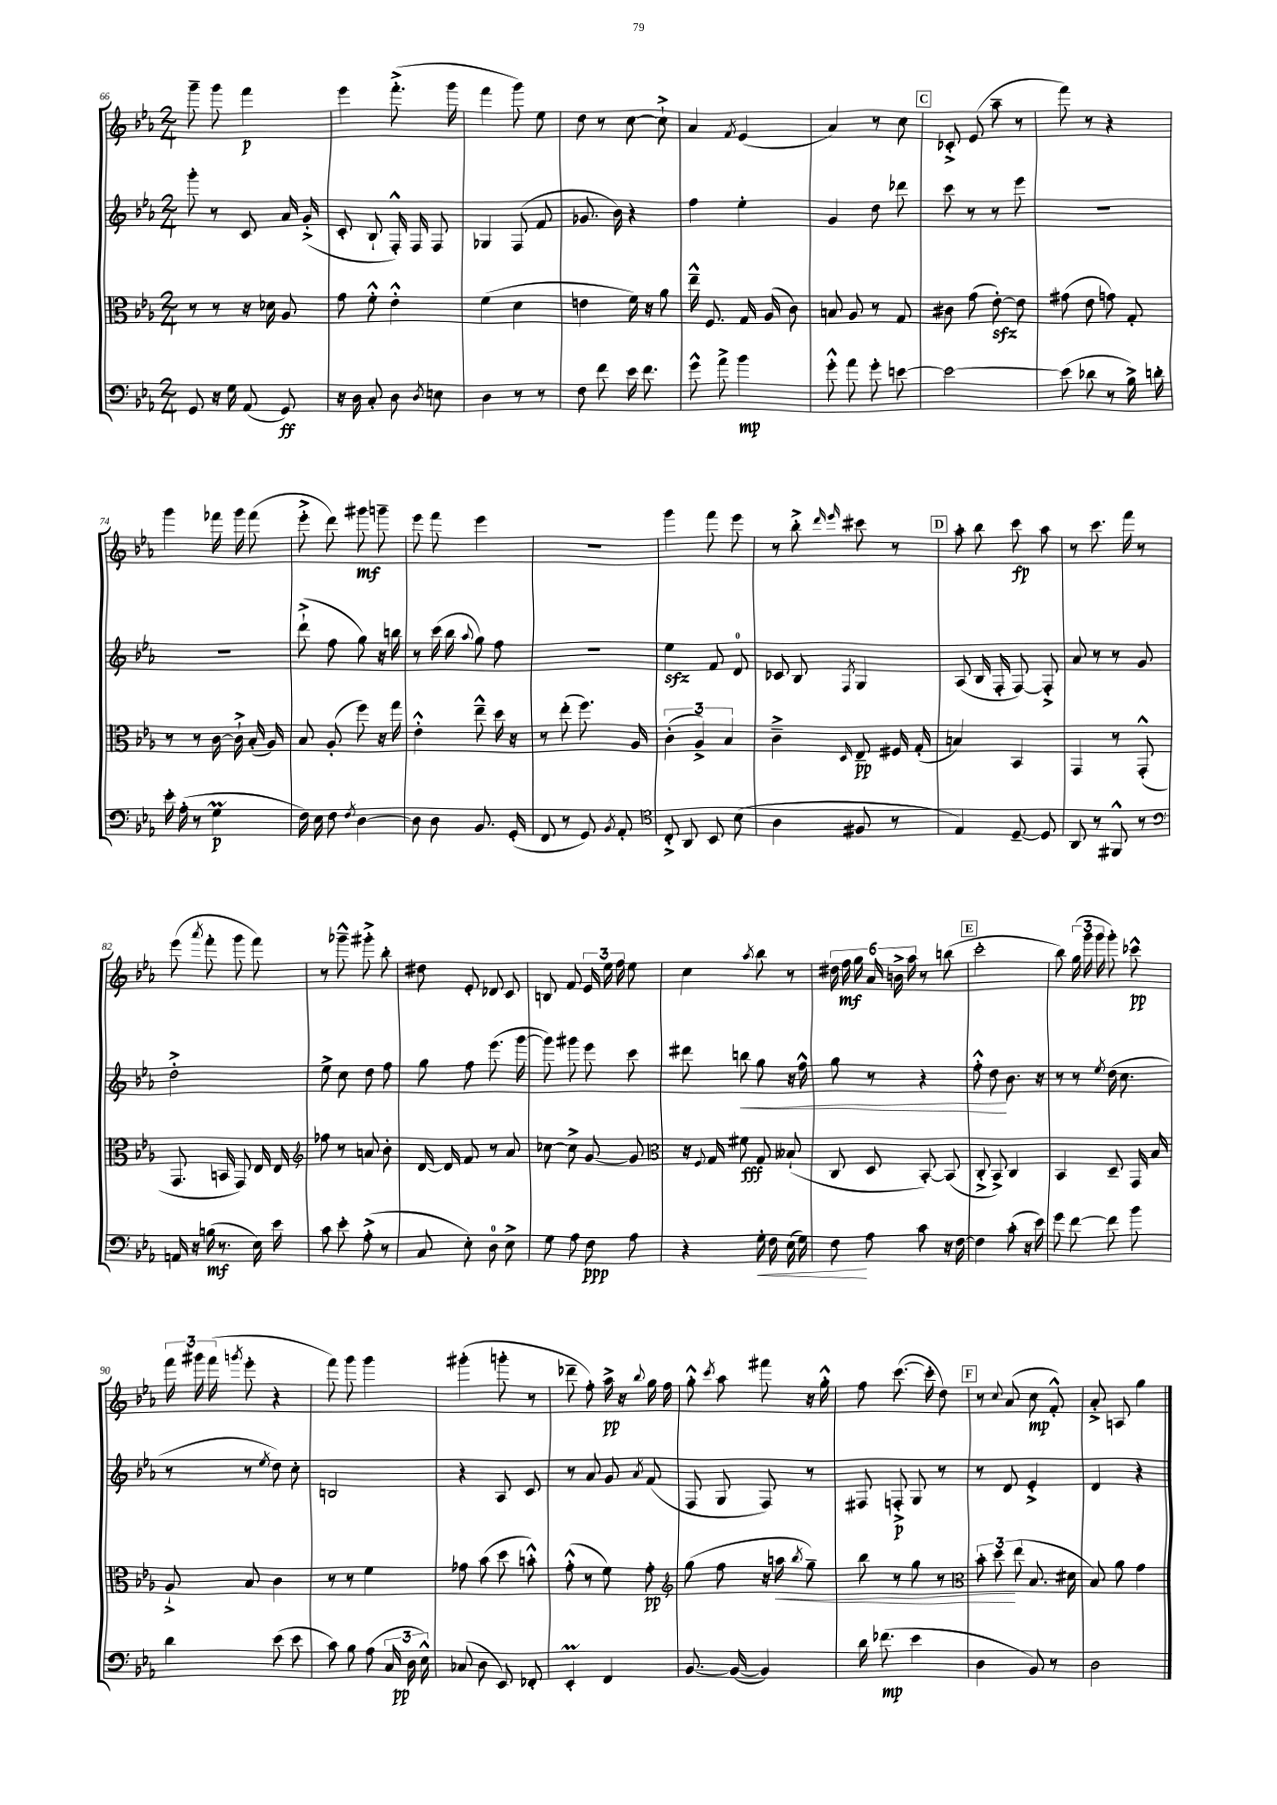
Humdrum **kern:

**kern	**dynam	**kern	**dynam	**kern	**dynam	**kern	**dynam
*part4	*part4	*part3	*part3	*part2	*part2	*part1	*part1
*staff4	*staff4	*staff3	*staff3	*staff2	*staff2	*staff1	*staff1
*clefF4	*	*clefC3	*	*clefG2	*	*clefG2	*
*k[b-e-a-]	*	*k[b-e-a-]	*	*k[b-e-a-]	*	*k[b-e-a-]	*
*M2/4	*	*M2/4	*	*M2/4	*	*M2/4	*
=66	=66	=66	=66	=66	=66	=66	=66
8GG/	.	8r	.	8ggg'\	.	8ggg~\	.
16r	.	8r	.	8r	.	8ggg\	.
16G\	.	.	.	.	.	.	.
(8AA-/	.	16r	.	8c/	.	4fff\	p
.	.	16d-X\	.	.	.	.	.
8GG/)	ff	8A-/	.	16a-/	.	.	.
.	.	.	.	(16g'^/	.	.	.
=67	=67	=67	=67	=67	=67	=67	=67
16r	.	8g\	.	8c'/	.	4eee-\	.
16D\	.	.	.	.	.	.	.
8C'/	.	8f'^^\	.	8B-`/	.	.	.
8D\	.	4e-'^^\	.	16F'^^/)	.	(8.fff'^\	.
.	.	.	.	16F/	.	.	.
8qD/	.	.	.	.	.	.	.
8En\	.	.	.	8F/	.	.	.
.	.	.	.	.	.	16ggg\	.
=68	=68	=68	=68	=68	=68	=68	=68
4D\	.	(4f\	.	4G-X/	.	4fff\	.
8r	.	4d\	.	(8F/	.	8ggg\)	.
8r	.	.	.	8f/	.	8ee-\	.
=69	=69	=69	=69	=69	=69	=69	=69
8F\	.	4en\	.	8.g-X/	.	8dd\	.
8f\	.	.	.	.	.	8r	.
.	.	.	.	16b-\)	.	.	.
16e-\	.	16f\)	.	4r	.	[8cc\	.
8.f\	.	16r	.	.	.	.	.
.	.	8a-\	.	.	.	8cc`^\]	.
=70	=70	=70	=70	=70	=70	=70	=70
8g^^\	.	16ee-~^^\	.	4ff\	.	4a-/	.
.	.	8.F/	.	.	.	.	.
8a-^\	.	.	.	.	.	.	.
.	.	.	.	.	.	8qf/	.
4b-\	mp	16G/	.	4ee-'\	.	(4e-/	.
.	.	(16A-/	.	.	.	.	.
.	.	8c\)	.	.	.	.	.
=71	=71	=71	=71	=71	=71	=71	=71
8g'^^\	.	8Bn/	.	4g/	.	4a-/)	.
8a-\	.	8A-/	.	.	.	.	.
8g'\	.	8r	.	8dd\	.	8r	.
[8en\	.	8G/	.	8ddd-X\	.	8cc\	.
!!LO:REH:place=s1:t=C
=72	=72	=72	=72	=72	=72	=72	=72
2e\_	.	8c#X\	.	8ccc\	.	8c-X'^/	.
.	.	(8g\	.	8r	.	(8e-/	.
.	.	[8e-zz'\)	.	8r	.	8aa-~\	.
.	.	8e-\]	.	8eee-\	.	8r	.
=73	=73	=73	=73	=73	=73	=73	=73
(8e\]	.	(8g#X\	.	2r	.	8fff\)	.
8d-X\	.	8e-\	.	.	.	8r	.
8r	.	8gn\)	.	.	.	4r	.
16B-^\)	.	8G'/	.	.	.	.	.
16dn'\	.	.	.	.	.	.	.
!!LO:LB:g=z
=74	=74	=74	=74	=74	=74	=74	=74
16e-'\	.	8r	.	2r	.	4ggg\	.
(16A-'\	.	.	.	.	.	.	.
8r	.	8r	.	.	.	.	.
4Gm\	p	[16c\	.	.	.	16fff-X\	.
.	.	16c`^\]	.	.	.	16ggg\	.
.	.	(16B-'/	.	.	.	(8fff-\	.
.	.	16A-/)	.	.	.	.	.
=75	=75	=75	=75	=75	=75	=75	=75
16F\)	.	8B-/	.	(8ddd`^\	.	8eee-'^\	.
16E-\	.	.	.	.	.	.	.
8F\	.	(8A-'/	.	8ff\	.	8ddd\)	.
8qF/	.	.	.	.	.	.	.
[4D\	.	8ff\)	.	8gg\)	.	8ggg#X\	mf
.	.	16r	.	16r	.	8gggn~\	.
.	.	16gg\	.	16bbn\	.	.	.
=76	=76	=76	=76	=76	=76	=76	=76
8D\]	.	4e-'^^\	.	8r	.	8eee-\	.
8D\	.	.	.	(16ccc\	.	8fff\	.
.	.	.	.	16bb-\	.	.	.
.	.	.	.	8qqaa-/	.	.	.
8.BB-/	.	8ee-~^^\	.	8gg\)	.	4eee-\	.
.	.	16dd\	.	8ff\	.	.	.
(16GG'/	.	16r	.	.	.	.	.
=77	=77	=77	=77	=77	=77	=77	=77
8FF/	.	8r	.	2r	.	2r	.
8r	.	(8ee-'\	.	.	.	.	.
8GG/)	.	8.ff\)	.	.	.	.	.
8qBB-/	.	.	.	.	.	.	.
8AA-'/	.	.	.	.	.	.	.
.	.	16A-/	.	.	.	.	.
=78	=78	=78	=78	=78	=78	=78	=78
*clefC4	*	*	*	*	*	*	*
8C'^/	.	(6c'\	.	4ee-zz\	.	4ggg\	.
8AA-/	.	.	.	.	.	.	.
.	.	6A-^/)	.	.	.	.	.
8BB-/	.	.	.	8f/	.	8fff\	.
.	.	6B-/	.	.	.	.	.
(8B-\	.	.	.	8d/	.	8eee-\	.
=79	=79	=79	=79	=79	=79	=79	=79
4A-\	.	4c~^\	.	8c-X/	.	8r	.
.	.	.	.	8B-/	.	8bb-'^\	.
.	.	.	.	.	.	16qqddd/	.
.	.	16qqD/	.	8qF/	.	16qqeee-/	.
8F#X/	.	8E-~/	pp	4G/	.	8ccc#X\	.
8r	.	16F#X/	.	.	.	8r	.
.	.	(16G'/	.	.	.	.	.
!!LO:REH:place=s1:t=D
=80	=80	=80	=80	=80	=80	=80	=80
4E-/)	.	4Bn/)	.	(8A-/	.	8aa-'\	.
.	.	.	.	16B-/	.	8bb-\	.
.	.	.	.	16F'/	.	.	.
[8D~/	.	4BB-/	.	[8F/)	.	8ccc\	fp
8D/]	.	.	.	8F'^/]	.	8aa-\	.
=81	=81	=81	=81	=81	=81	=81	=81
8AA-/	.	4GG/	.	8a-/	.	8r	.
8r	.	.	.	8r	.	8.ccc\	.
8FF#X^^/	.	8r	.	8r	.	.	.
.	.	.	.	.	.	16fff\	.
8r	.	(8GG'^^/	.	8g/	.	8r	.
!!LO:LB:g=z
=82	=82	=82	=82	=82	=82	=82	=82
*clefF4	*	*	*	*	*	*	*
16AAn/	.	8.GG/	.	2dd'^\	.	(8eee-\	.
16r	.	.	.	.	.	.	.
.	.	.	.	.	.	8qaaa-/	.
(16Bn\	mf	.	.	.	.	8fff'\	.
8.r	.	16BBn/	.	.	.	.	.
.	.	8GG/)	.	.	.	8ggg\	.
16E-\)	.	16E-/	.	.	.	8fff\)	.
16e-\	.	16E-/	.	.	.	.	.
=83	=83	=83	=83	=83	=83	=83	=83
*	*	*clefG2	*	*	*	*	*
8c\	.	8ff-X\	.	8ee-^\	.	8r	.
8e-'\	.	8r	.	8cc\	.	8ggg-X~^^\	.
(8A-'^\	.	8an/	.	8dd\	.	8ggg#X'^\	.
8r	.	8b-'\	.	8ff\	.	8bb-'\	.
=84	=84	=84	=84	=84	=84	=84	=84
8C/	.	[16d/	.	8gg\	.	8dd#X\	.
.	.	16d/]	.	.	.	.	.
8E-'\)	.	8f/	.	8ff\	.	8e-'/	.
8D\	.	8r	.	(8.eee-\	.	8d-X/	.
8E-^\	.	8a-/	.	.	.	8c/	.
.	.	.	.	[16ggg\	.	.	.
=85	=85	=85	=85	=85	=85	=85	=85
8G\	.	[8cc-X\	.	8ggg\])	.	8Bn/	.
8A-\	.	8cc-^\]	.	8ggg#X\	.	8f/	.
8F\	ppp	[8g/	.	8eee-\	.	24e-/	.
.	.	.	.	.	.	24ee-\	.
.	.	.	.	.	.	24ff\	.
8A-\	.	8g/]	.	8ccc\	.	8ee-\	.
=86	=86	=86	=86	=86	=86	=86	=86
*	*	*clefC3	*	*	*	*	*
4r	.	16r	.	8ddd#X\	.	4cc\	.
.	.	8qqF/	.	.	.	.	.
.	.	16G/	.	.	.	.	.
!	!	!	!	!	!LO:HP:b	!	!
.	.	8f#X\	fff	8bbn\	<	.	.
.	.	.	.	.	.	8qaa-/	.
!	!LO:HP:b	!	!	!	!	!	!
16G'\	<	8G/	.	8gg\	.	8bb-\	.
16F\	.	.	.	.	.	.	.
(16E-\	.	(8B--X`/	.	16r	.	8r	.
16G\)	.	.	.	16ff^^\	.	.	.
=87	=87	=87	=87	=87	=87	=87	=87
8F\	.	8C/	.	8gg\	.	24dd#X\	.
.	.	.	.	.	.	24ff\	mf
.	.	.	.	.	.	24gg\	.
8A-\	[	8D/	.	8r	.	24a-/	.
.	.	.	.	.	.	24bn^\	.
.	.	.	.	.	.	24aa-\	.
8c\	.	[8BB-'/)	.	4r	.	8r	.
16r	.	(8BB-/]	.	.	.	(8bbn\	.
[16F\	.	.	.	.	.	.	.
!!LO:REH:place=s1:t=E
=88	=88	=88	=88	=88	=88	=88	=88
4F\]	.	8C'^/	.	8ff'^^\	.	2ccc'\	.
.	.	8BB-^/)	.	8dd\	.	.	.
(8c'\	.	4C/	.	8.b-\	[	.	.
16r	.	.	.	.	.	.	.
16e-\)	.	.	.	16r	.	.	.
=89	=89	=89	=89	=89	=89	=89	=89
8g\	.	4BB-/	.	8r	.	8bb-\)	.
[8f\	.	.	.	8r	.	(24gg\	.
.	.	.	.	.	.	24ggg\	.
.	.	.	.	.	.	24ggg\	.
.	.	.	.	8qee-/	.	.	.
8f\]	.	8D~/	.	(16dd\	.	8ggg'\)	.
.	.	.	.	8.cc\	.	.	.
8b-\	.	16GG/	.	.	.	8ccc-X^^\	pp
.	.	16B-/	.	.	.	.	.
!!LO:LB:g=z
=90	=90	=90	=90	=90	=90	=90	=90
4d\	.	8A-`^/	.	8r	.	24fff\	.
.	.	.	.	.	.	24ggg#X\	.
.	.	.	.	.	.	(24fff\	.
.	.	.	.	.	.	8qgggn/	.
.	.	8B-/	.	8r	.	8eee-'\	.
.	.	.	.	8qee-/	.	.	.
(8e-\	.	4c\	.	8dd\)	.	4r	.
8e-\	.	.	.	8cc'\	.	.	.
=91	=91	=91	=91	=91	=91	=91	=91
8c\)	.	8r	.	2Bn/	.	8fff\)	.
8B-\	.	8r	.	.	.	8ggg\	.
(8A-\	.	4f\	.	.	.	4ggg\	.
24C/	.	.	.	.	.	.	.
24D\	pp	.	.	.	.	.	.
24E-^^\)	.	.	.	.	.	.	.
=92	=92	=92	=92	=92	=92	=92	=92
(8C-X/	.	8g-X\	.	4r	.	(4ggg#X'\	.
8D\	.	(8b-\	.	.	.	.	.
8EE-/)	.	8dd\	.	8A-/	.	8gggn'\	.
8FF-X'/	.	8bn'^^\)	.	8c/	.	8r	.
=93	=93	=93	=93	=93	=93	=93	=93
4EE-M'/	.	(8g'^^\	.	8r	.	8ddd-X~\	.
.	.	8r	.	8a-/	.	8ff'\)	.
4FF/	.	8f\)	.	8g/	.	16aa-^\	pp
.	.	.	.	.	.	16r	.
.	.	.	.	8qa-/	.	8qqbb-/	.
.	.	8g'\	pp	(8f/	.	16gg\	.
.	.	.	.	.	.	16ff\	.
=94	=94	=94	=94	=94	=94	=94	=94
*	*	*clefG2	*	*	*	*	*
[8.BB-/	.	(8gg\	.	8F/	.	8gg'^^\	.
.	.	.	.	.	.	8qccc/	.
.	.	8ff\	.	8G/	.	8aa-\	.
(16BB-/_	.	.	.	.	.	.	.
4BB-/])	.	16r	.	8F/)	.	8fff#X\	.
!	!	!	!LO:HP:b	!	!	!	!
.	.	16aan\	<	.	.	.	.
.	.	8qbb-/	.	.	.	.	.
.	.	8gg~\)	.	8r	.	16r	.
.	.	.	.	.	.	16gg'^^\	.
=95	=95	=95	=95	=95	=95	=95	=95
16d\	.	8bb-\	.	8F#X/	.	8ff\	.
(8.f-X\	mp	.	.	.	.	.	.
.	.	8r	.	8Fn'^/	p	([8.ccc\	.
4e-\	.	8gg\	.	8G/	.	.	.
.	.	.	.	.	.	16ccc'\]	.
.	.	8r	.	8r	.	8dd\)	.
!!LO:REH:place=s1:t=F
=96	=96	=96	=96	=96	=96	=96	=96
*	*	*clefC3	*	*	*	*	*
4D\	.	12b-'\	.	8r	.	8r	.
.	.	12dd\	.	.	.	.	.
.	.	.	.	.	.	8qqcc/	.
.	.	.	.	8d/	.	(8a-/	.
.	.	(12ee-\	[	.	.	.	.
8BB-/)	.	8.B-/	.	4e-'^/	.	8cc\	mp
8r	.	.	.	.	.	8f'^^/)	.
.	.	16d#X\	.	.	.	.	.
=97	=97	=97	=97	=97	=97	=97	=97
2D\	.	8B-/)	.	4d/	.	8a-'^/	.
.	.	8a-\	.	.	.	8An/	.
.	.	4g\	.	4r	.	4gg\	.
==	==	==	==	==	==	==	==
*-	*-	*-	*-	*-	*-	*-	*-
